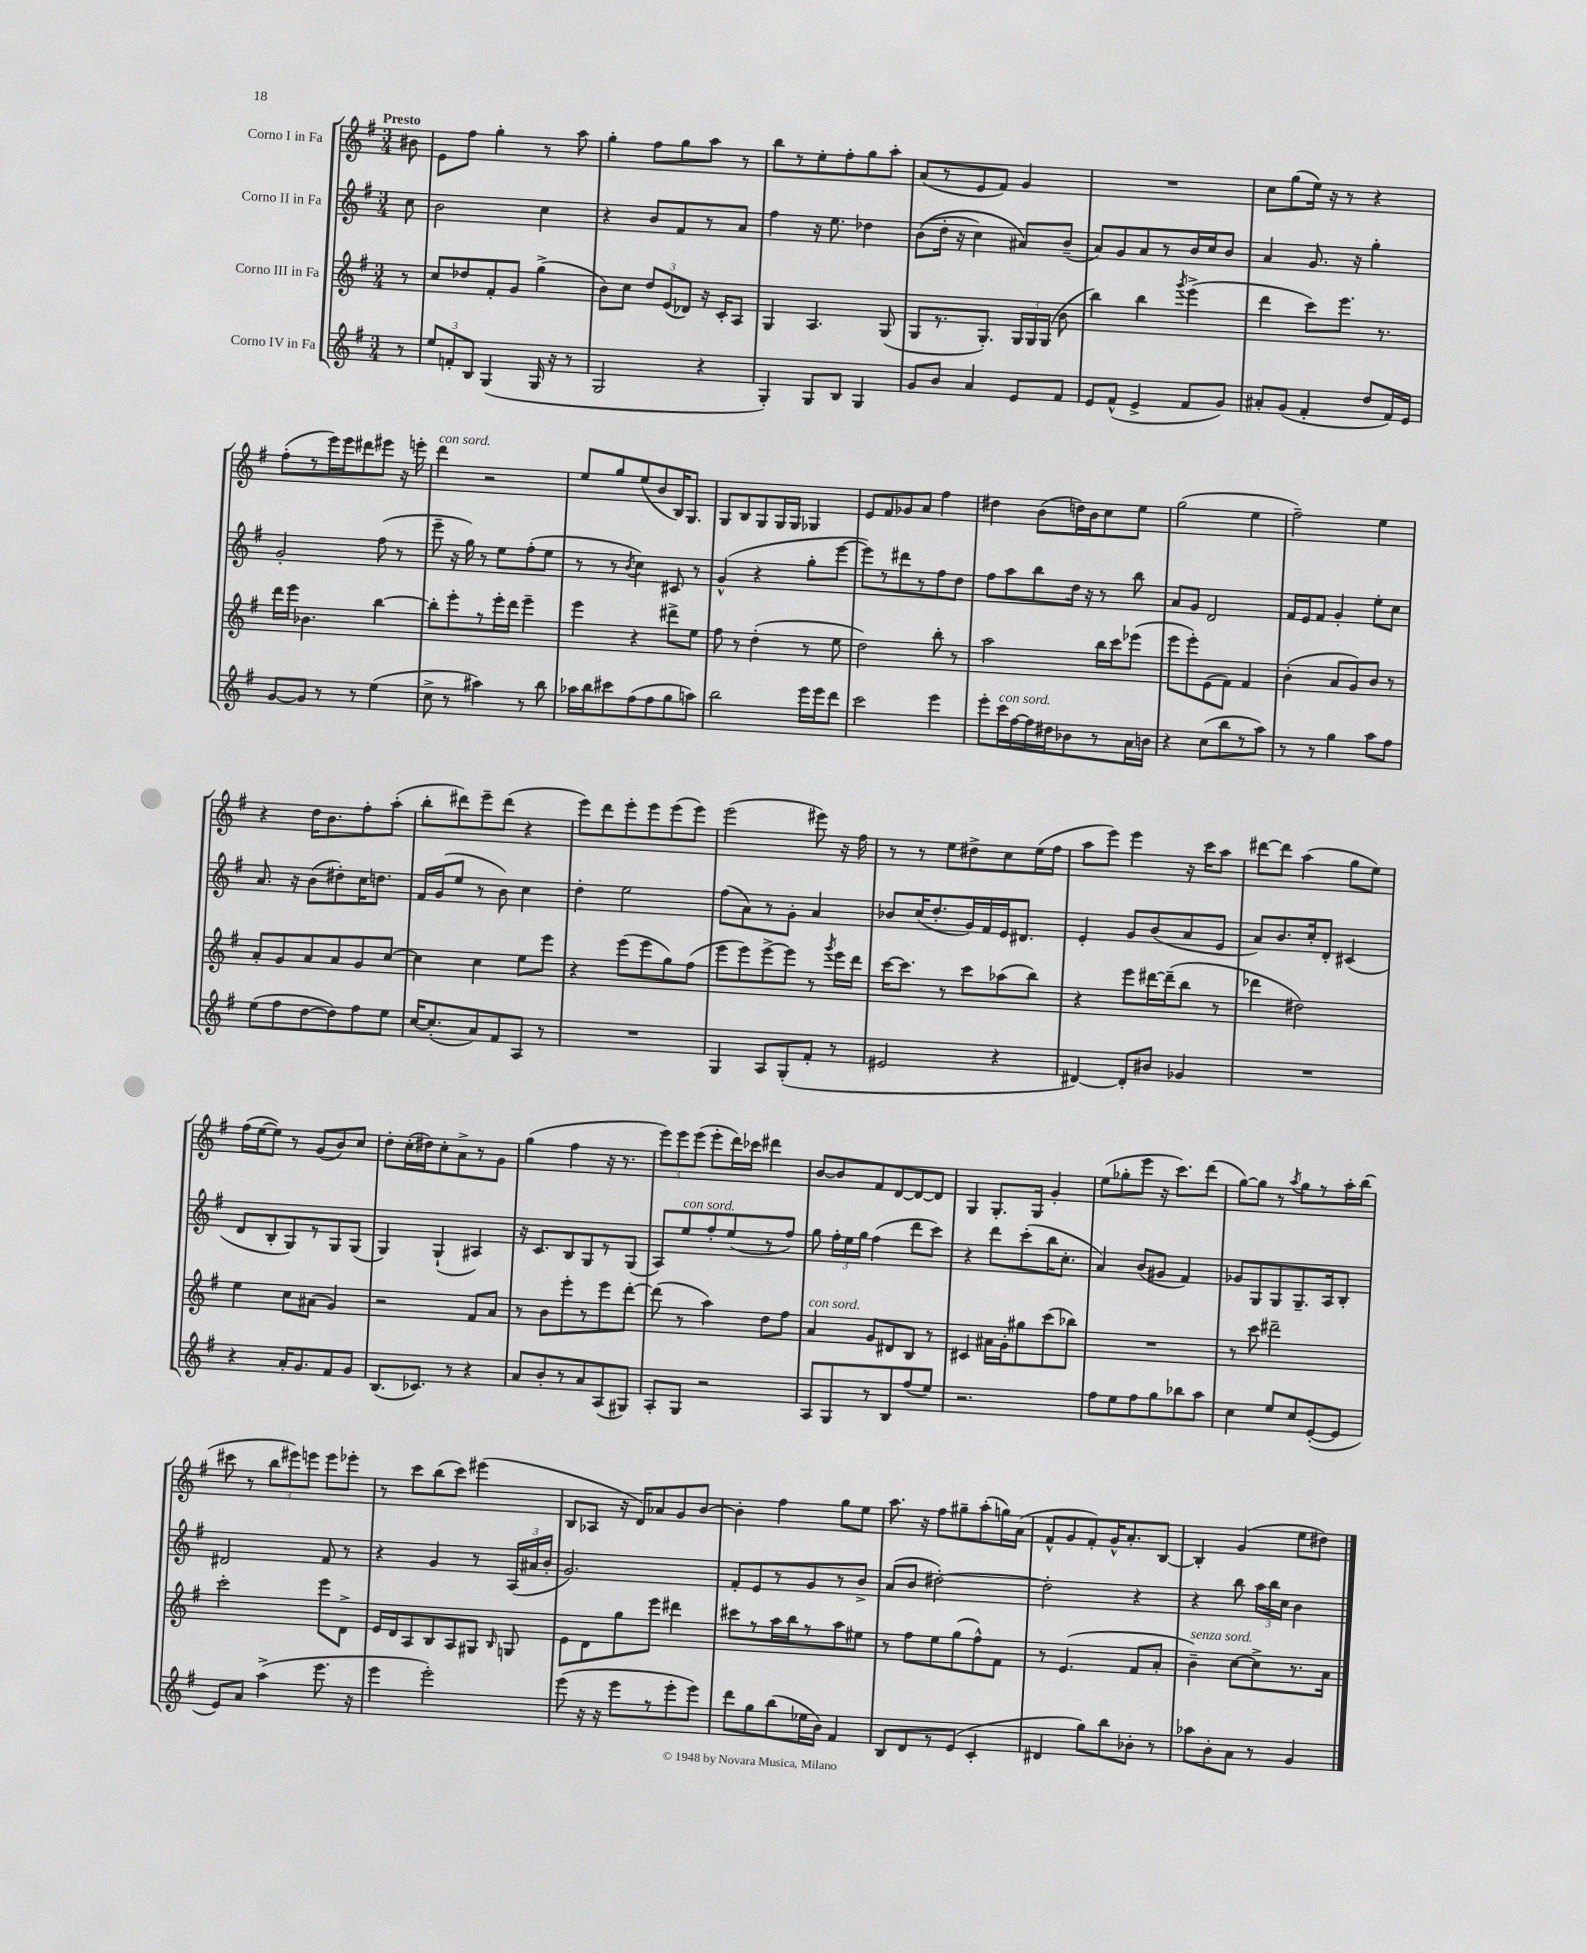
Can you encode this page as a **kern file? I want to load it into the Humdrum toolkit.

**kern	**kern	**kern	**kern
*part4	*part3	*part2	*part1
*staff4	*staff3	*staff2	*staff1
*I"Corno IV in Fa	*I"Corno III in Fa	*I"Corno II in Fa	*I"Corno I in Fa
*clefG2	*clefG2	*clefG2	*clefG2
*k[f#]	*k[f#]	*k[f#]	*k[f#]
*M3/4	*M3/4	*M3/4	*M3/4
=	=	=	=
!	!	!	!LO:TX:a:B:t=Presto
8r	8r	8cc\	8b#X\
=1	=1	=1	=1
12ee/L	8cc/L	2b\	8e\L
12fn'/	.	.	.
.	8dd-X/	.	8ff#\J
12B/J	.	.	.
(4G/	8f#'/	.	4gg'\
.	8g/J	.	.
16G/	(4gg^\	4cc\	8r
16r	.	.	.
8r	.	.	8aa\
=2	=2	=2	=2
2G/	8b\L)	4r	4gg'\
.	8cc\J	.	.
.	12dd/L	8b/L	8ff#\L
.	(12e/	.	.
.	.	8f#/	8gg\
.	12d-X/J)	.	.
4r	16r	8r	8aa\J
.	16c'/KL	.	.
.	8A/J	8a/J	8r
=3	=3	=3	=3
4G'/)	4G/	4ff#\	8bb\L
.	.	.	8r
8G/L	4.A/	16r	8ee'\
.	.	8.ee\	.
8B/J	.	.	8ff#'\
4G/	.	4dd-X\	8gg\
.	(8G/	.	8aa'\J
=4	=4	=4	=4
8g/L	8G/L	((8b\L	(8a/L
8b/J	8.r	16dd'\Jk	8r
.	.	16r	.
4a/	.	4cc\)	8e/
.	8.G'/J)	.	.
.	.	.	8f#/J)
8e/L	24G/LL	8a#X/L)	4g/
.	24G/	.	.
.	(24G/JJ	.	.
8f#/J	8b\	(8b~/J	.
=5	=5	=5	=5
8e/L	4bb\)	8a/L)	2.r
(8f#^^/J	.	8g/	.
4e^/	4bb\	8a/	.
.	.	8r	.
.	8qggg/	.	.
8f#/L	(4eee^\	16b/L	.
.	.	16cc/J	.
8g/J)	.	8b/J	.
=6	=6	=6	=6
8a#X'/L	4ddd\	4a/	8cc\L
(8g/J	.	.	(8gg\
4f#'/	8ccc\L)	8.g/	16ee\Jk)
.	.	.	16r
.	8.eee\J	.	8r
.	.	16r	.
8dd/L	.	4gg'\	4r
.	8.r	.	.
16f#/L)	.	.	.
16e/JJ	.	.	.
!!LO:LB:g=z
=7	=7	=7	=7
[8g/L	16ddd\LL	2g'/	(8ff#'\L
.	16eee\JJ	.	.
8g/J]	4.b-X\	.	8r
8r	.	.	16eee\L)
.	.	.	16eee\J
8r	.	.	8ddd#X\
(4ee\	[4bb\	(8ff#\	8eee#X\J
.	.	8r	16r
.	.	.	16eeen'\
=8	=8	=8	=8
!	!	!	!LO:TX:a:i:t=con sord.
8cc^\	8bb'\L]	8eee~\	4ddd\
8r	8eee'\	16r	.
.	.	16gg\)	.
4aa#X\)	8r	8r	2r
.	16eee'\L	8ee\L	.
.	16ddd\JJ	.	.
8r	4eee~\	(8ff#'\	.
8bb\	.	8ee\J	.
=9	=9	=9	=9
16aa-X\LL	4eee\	8r	8ee/L
16bb\J	.	.	.
8ccc#X\	.	8r	8gg/
.	.	8qb/	.
(8ff#\	4r	4cc\)	(8ee/
8ff#\	.	.	8b/
8gg\	8ddd#X^\L	8c#X/	16B/K)
.	.	.	8.G/J
8aan\J)	8ee\J	8r	.
=10	=10	=10	=10
2bb\	8ff#\	(4g^^/	8G/L
.	8r	.	8B/
.	(4dd'\	4r	8G/
.	.	.	16G/L
.	.	.	16G/JJ
16eee\LL	8r	8gg'\L	4G-X/
16eee\J	.	.	.
8ddd\J	8ee\	[8eee\J	.
=11	=11	=11	=11
2ccc\	2dd\)	8eee\L])	8e/L
.	.	8r	8f#/
.	.	8ddd#X\	8g-X/
.	.	8r	8a/J
4eee\	8bb'\	8ff#\	4ff#\
.	8r	8dd\J	.
=12	=12	=12	=12
8eee'\L	2aa\	8ff#\L	4dd#X\
!LO:TX:a:i:t=con sord.	!	!	!
16ccc\L	.	8aa\	.
[16ff#\	.	.	.
16ff#\]	.	8bb\	(8b\L
16dd#X\J	.	.	.
8b-X\	.	16dd\Jk	16ddn\L)
.	.	16r	16b\J
8r	16bb\LL	8r	8cc\
.	16ccc\J	.	.
16a\L	(8eee-X\J	8bb\	8ee\J
16bn\JJ	.	.	.
=13	=13	=13	=13
4r	8eee\L	8a/L	(2gg\
.	8eee'\)	8g/J	.
(8cc\L	(8e\	2d/	.
8bb\	8f#\J)	.	.
8r	4f#/	.	4ee\
8aa\J)	.	.	.
=14	=14	=14	=14
8r	(4b'\	16f#/LL	2ff#~\)
.	.	16e/J	.
8r	.	8f#/J	.
4gg\	8a/L	4g'/	.
.	8g/)	.	.
8aa\L	8b/J	8ee'\L	4ee\
8ff#\J	8r	8cc\J	.
!!LO:LB:g=z
=15	=15	=15	=15
(8ee\L	8a'/L	8.a/	4r
8ff#\	8g/	.	.
.	.	16r	.
[8dd\	8a/	(8b\L	16dd\KL
.	.	.	8.b\
8dd\])	8a/	8dd#X'\)	.
8ff#\	8g/	16cc\K	8ff#'\
.	.	8.ddn\J	.
8ee\J	[8cc/J	.	(8aa'\J
=16	=16	=16	=16
[16cc/KL	4cc\]	16f#/LL	8bb'\L
(8.cc'/]	.	(16g/J	.
.	.	8ee/J	8ddd#X\)
8a/)	4cc\	8r	8eee~\
8f#/	.	8b\)	(8ddd#\J
8A/J	8ee\L	4cc\	4r
8r	8eee\J	.	.
=17	=17	=17	=17
2.r	4r	4dd'\	8eee\L)
.	.	.	8ddd\
.	(8eee\L	2ee\	8eee'\
.	8eee\	.	8eee\
.	8gg\)	.	(8eee\
.	(8ff#\J	.	8eee\J)
=18	=18	=18	=18
4G/	8eee\L	(8ff#\L	(2eee\
.	8eee\)	8a\)	.
8A/L	[8eee^\	8r	.
(8G'/	8eee\J]	8g'\J	.
8f#'/J	8r	4a/	8eee#X\)
.	8qggg/	.	.
8r	16eee\LL	.	16r
.	16ddd\JJ	.	16ff#\
=19	=19	=19	=19
2e#X/	[16ccc\KL	8b-X/L	8r
.	8.ccc\J]	.	.
.	.	(16cc/K	8r
.	.	8.dd'/	.
.	8r	.	8ee\L
.	8ccc\L	16g/L)	8dd#X^\
.	.	16f#/	.
4r	(8aa-X\	16e/J	8cc\
.	.	8.d#X/J	.
.	8bb\J)	.	(16ee\L
.	.	.	16ff#\JJ
=20	=20	=20	=20
[4d#X/)	4r	4e'/	8aa\L
.	.	.	8eee\J)
8d#'/L]	8eee\L	8g/L	4eee\
8b#X/J	[16ddd#X\L	(8b/	.
.	(16ddd#~\J]	.	.
4g-X/	8bb\J	8a/	16r
.	.	.	16ccc\KL
.	8r	8e/J	8aa\J
=21	=21	=21	=21
2.r	4ddd-X\	8a/L)	[8ddd#X\L
.	.	8.b/	8ddd#\J]
.	2dd#X\)	.	(4aa\
.	.	16cc'/k	.
.	.	8d'/J	.
.	.	(4c#X/	8gg\L
.	.	.	8ee\J)
!!LO:LB:g=z
=22	=22	=22	=22
4r	4ee\	8d/L	(16ff#\LL
.	.	.	[16ee\J
.	.	8B'/	8ee\J])
16a'/KL	8cc\L	8G/)	8r
8.g/	.	.	.
.	(8a#X\J	8r	(8g/L
8f#/	4g/)	8G/	8b/)
8g/J	.	(8G/J	8cc/J
=23	=23	=23	=23
(8.B/L	2r	4G/)	8dd'\L
.	.	.	(16cc'\L
8.c-X/J)	.	.	16dd#X\J)
.	.	(4G`/	8cc'\
8r	.	.	8a^\
4r	8f#/L	4A#X/)	8r
.	8a/J	.	8g\J
=24	=24	=24	=24
8a/L	8r	16r	(4gg\
.	.	8.c/L	.
8b'/	8b\L	.	.
8r	8eee'\	8B/	4ff#\
8a/	8r	8G/	.
(8A/	8eee\	8r	16r
.	.	.	8.r
8G#X/J)	[8ddd'\J	(8G/J	.
=25	=25	=25	=25
8A'/L	(8ddd\]	8A/L)	12eee\L)
.	.	.	12eee\
!	!	!LO:TX:a:i:t=con sord.	!
8G/J	8r	8ee/	.
.	.	.	(12eee\J
2r	4aa\)	8ff#'/	8eee'\L
.	.	(8ee/	16ddd\L)
.	.	.	16ccc-X\JJ
.	8dd\L	8r	4ddd#X\
.	8ff#\J	8ff#/J)	.
=26	=26	=26	=26
!	!LO:TX:a:i:t=con sord.	!	!
8A/L	4a/	8gg\	[8b/L
8G/	.	24ff#'\LL	8b/]
.	.	24ee\	.
.	.	24gg\JJ	.
8r	8g/L	(4ff#\	8f#/
8B/	8d#X/	.	[8d/
(8ff#/	8B/J	8ddd\L	8d/_
8ee/J)	8r	8ccc\J)	8d/J]
=27	=27	=27	=27
2.r	4c#X/	4r	4G/
.	16a#X\LL	8ddd\L	8.G'/L
.	16g'\J	.	.
.	8gg#X\	(8ccc'\	.
.	.	.	16G/Jk
.	(8ccc\	16bb\K	4g'/
.	.	8.cc'\J	.
.	8bb-X\J)	.	.
=28	=28	=28	=28
8ff#\L	2.r	4a/)	(8ee\L
8ee\	.	.	8gg-X'\
8ff#\	.	(8b/L	8eee\J
8gg\	.	8g#X/J	16r
.	.	.	8.ccc\L)
8bb-X\	.	4f#/)	.
8aa\J	.	.	(8ddd\J
=29	=29	=29	=29
4cc\	8r	8g-X/L	[8gg\L)
.	8ccc\	8G/	8gg\J]
8ee/L	2ddd#X~\	8G/	8r
.	.	.	8qaa/
8cc/	.	8.G~/	8gg\L
([8e'/	.	.	8r
.	.	16A/k	.
8e/J]	.	8B'/J	16aa'\L
.	.	.	(16bb\JJ
!!LO:LB:g=z
=30	=30	=30	=30
8e/L)	2ccc'\	2d#X/	8ccc#X\
8a/J	.	.	8r
(4aa^\	.	.	12bb\L
.	.	.	12eee#X\)
.	.	.	12eeen\J
8.eee\	8eee\L	8f#/	8eee\L
.	8d^\J	8r	8eee-X'\J
16r	.	.	.
=31	=31	=31	=31
4eee\	16e/LL	4r	8r
.	16d/J	.	.
.	8A/	.	8ccc\L
2eee'\)	8B/	4g/	(8bb\
.	8A/	.	8ccc\J)
.	8G#X/J	8r	(4eee#X\
.	16qqB/	.	.
.	8Gn/	(24A/LL	.
.	.	24a#X/	.
.	.	24b'/JJ	.
=32	=32	=32	=32
(8eee\	8e\L	2.g/)	8B/L
16r	8d\	.	8A-X/J
16r	.	.	.
8eee\L	8gg\	.	16r
.	.	.	16d/KL)
8r	8eee\J	.	8a-X/
8eee'\	4ddd#X\	.	8g/
8eee\J)	.	.	[8b/J
=33	=33	=33	=33
8ddd\L	8ccc#X\L	8f#'/L	4b'\]
8gg\	8r	8e/	.
(8bb\	16aa\L	8r	4ff#\
.	16bb\J	.	.
16ee-X\L	8r	8g/	.
16b\JJ)	.	.	.
4f#/	8aa\	8r	8gg\L
.	8ee#X\J	8b^/J	8ee\J
=34	=34	=34	=34
8B/L	8r	(8a/L	8.aa\
8d/	8ff#\L	8b/J	.
.	.	.	16r
8r	8ee\	[2dd#X'\)	8ff#\L
(8e/J	(8gg\	.	8gg#X~\
4c'/	8ff#^^\)	.	(8aa'\
.	8f#\J	.	16ggn\L)
.	.	.	(16a\JJ
=35	=35	=35	=35
4d#X/	8r	2dd#'\]	8f#^^/L
.	(4.e/	.	8g/
8gg\L)	.	.	8f#'/)
8bb\	.	.	16g^^/K
.	.	.	8.a'/
8b-X'\J	8f#/L	4r	.
8r	8a'/J	.	[8B/J
=36	=36	=36	=36
!	!LO:TX:a:i:t=senza sord.	!	!
8aa-X\L	4b~\)	4r	4B'/]
8b'\	.	.	.
8a\J	[8cc\L	8bb\	(4g/
8r	8cc^\]	24aa\LL	.
.	.	24bb\	.
.	.	24cc\JJ	.
4g/	8.r	4b\	8ee\L
.	.	.	8dd#X\J)
.	16a\Jk	.	.
==	==	==	==
*-	*-	*-	*-
